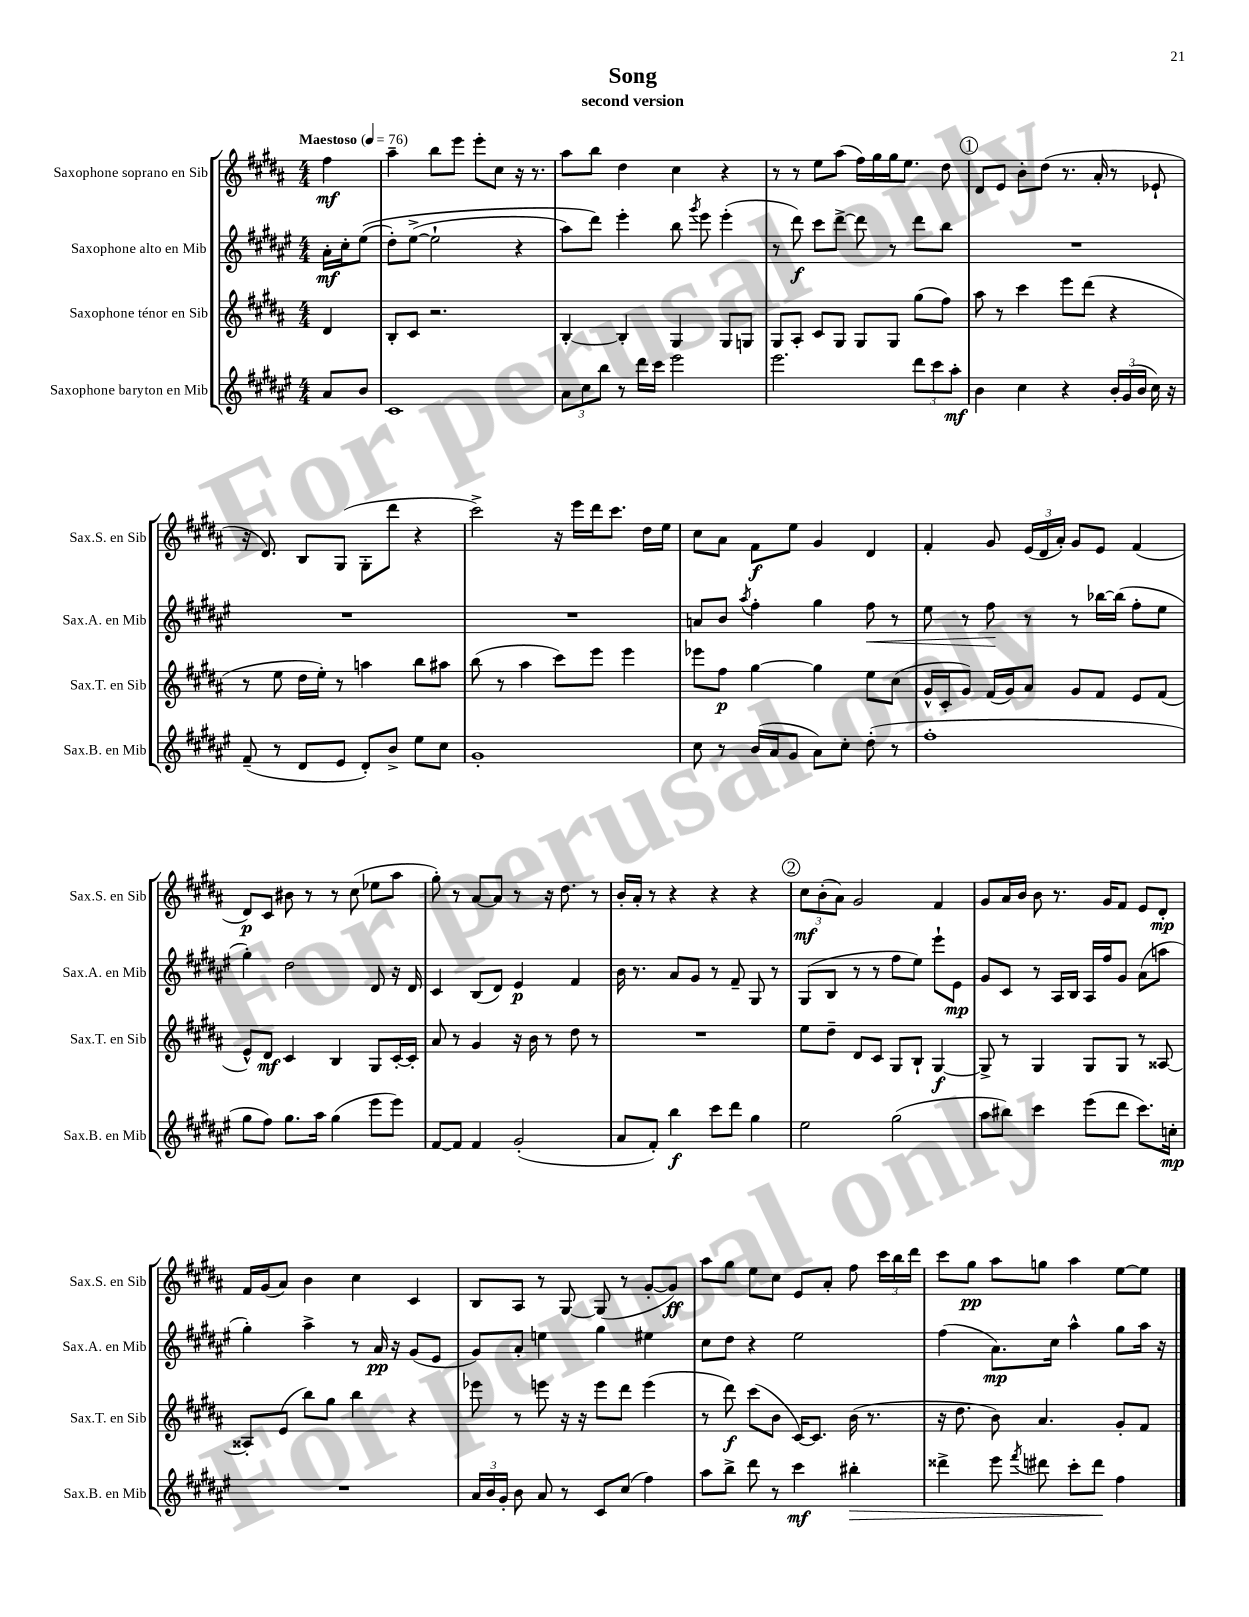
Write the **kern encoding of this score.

**kern	**kern	**kern	**kern
*staff4	*staff3	*staff2	*staff1
*clefG2	*clefG2	*clefG2	*clefG2
*k[f#c#g#d#a#e#]	*k[f#c#g#d#a#]	*k[f#c#g#d#a#e#]	*k[f#c#g#d#a#]
*M4/4	*M4/4	*M4/4	*M4/4
*MM76	*MM76	*MM76	*MM76
8a#/L	4d#/	16a#'\LL	4ff#\
.	.	16cc#'\J	.
8b/J	.	&((8ee#\J	.
=	=	=	=
1c#	8B'/L	8dd#'\L)	4aa#~\
.	8c#/J	([8ee#^\J	.
.	2.r	2ee#`\]	8bb\L
.	.	.	8eee\J
.	.	.	8eee'\L
.	.	.	8cc#\J
.	.	4r	16r
.	.	.	8.r
=	=	=	=
12a#\L	[4B'/	8aa#\L)	8aa#\L
12cc#\	.	.	.
.	.	8ddd#\J&)	8bb\J
12bb\J	.	.	.
8r	4B'/]	4eee#'\	4dd#\
16ddd#\LL	.	.	.
16ccc#\JJ	.	.	.
2eee#\	4G#/	8bb\	4cc#\
.	.	8qggg#/	.
.	.	8eee#\	.
.	8G#/L	(4eee#'\	4r
.	8G/J	.	.
=	=	=	=
2.eee#\	8G#/L	8r	8r
.	8A#'/J	8ddd#\)	8r
.	8c#/L	8ccc#\L	8ee\L
.	8G#/J	[8ddd#^\J	(8aa#\J
.	8G#/L	8ddd#\]	16ff#\LL)
.	.	.	16gg#\
.	8G#/J	8r	16gg#\J
.	.	.	8.ee\J
12ddd#\L	(8gg#\L	8ddd#\L	.
12ccc#\	.	.	.
.	8ff#\J)	8bb\J	8dd#\
12aa#'\J	.	.	.
=	=	=	=
4b\	8aa#\	1r	8d#/L
.	8r	.	8e/J
4cc#\	4ccc#\	.	8b'\L
.	.	.	(8dd#\J
4r	8eee\L	.	8.r
.	(8ddd#\J	.	.
.	.	.	16a#'/
24b'/LL	4r	.	8r
(24g#/	.	.	.
24b/JJ	.	.	.
16cc#\)	.	.	8e-`/
16r	.	.	.
=	=	=	=
(8f#~/	8r	1r	16r
.	.	.	8.d#/)
8r	8ee\	.	.
8d#/L	16dd#\LL	.	8B/L
.	16ee'\JJ)	.	.
8e#/J	8r	.	(8G#/J
8d#'/L)	4aa\	.	8G#'\L
8b^/J	.	.	8ddd#\J
8ee#\L	8bb\L	.	4r
8cc#\J	8aa#\J	.	.
=	=	=	=
1g#'	(8bb\	1r	2ccc#^\)
.	8r	.	.
.	4aa#\	.	.
.	8ccc#\L)	.	16r
.	.	.	16eee\LL
.	8eee\J	.	16ddd#\J
.	.	.	8.ccc#\J
.	4eee\	.	.
.	.	.	16dd#\LL
.	.	.	16ee\JJ
=	=	=	=
8cc#\	8eee-\L	8a/L	8cc#\L
8r	8ff#\J	8b/J	8a#\J
.	.	8qaa#/	.
(16b/LL	[4gg#\	4ff#'\	8f#\L
16a#/J	.	.	.
8g#/J	.	.	8ee\J
8a#\L)	4gg#\]	4gg#\	4g#/
8cc#'\J	.	.	.
(8dd#'\	8ee\L	8ff#\	4d#/
8r	(8cc#\J	8r	.
=	=	=	=
1ff#'	16g#^^/LL	8ee#\	4f#'/
.	16c#'/J	.	.
.	8g#/J)	8r	.
.	(16f#/LL	8ff#\	8g#/
.	16g#/J)	.	.
.	8a#/J	8r	(24e/LL
.	.	.	24d#/
.	.	.	24a#'/JJ)
.	8g#/L	8r	8g#/L
.	8f#/J	[16bb-\LL	8e/J
.	.	(16bb-\]JJ	.
.	8e/L	8ff#'\L	(4f#/
.	(8f#/J	8ee#\J	.
=	=	=	=
8gg#\L	8e^^/L)	4gg#'\)	8d#/L)
8ff#\J)	8d#/J	.	8c#/J
8.gg#\L	4c#/	2dd#\	8b#\
.	.	.	8r
16aa#\Jk	.	.	.
(4gg#\	4B/	.	8r
.	.	.	(8cc#\
8eee#\L	8G#/L	8d#/	8ee-\L
8eee#\J)	[16c#'/L	16r	8aa#\J
.	16c#'/]JJ	16d#/	.
=	=	=	=
[8f#/L	8a#/	4c#/	8gg#'\)
8f#/]J	8r	.	8r
4f#/	4g#/	(8B/L	[8a#/L
.	.	8d#/J)	8a#/]J
(2g#'/	16r	4e#/	8r
.	16b\	.	.
.	8r	.	16r
.	.	.	8.dd#\
.	8dd#\	4f#/	.
.	8r	.	8r
=	=	=	=
8a#/L	1r	16b\	16b'/LL
.	.	8.r	16a#'/JJ
8f#'/J)	.	.	8r
4bb\	.	8a#/L	4r
.	.	8g#/J	.
8ccc#\L	.	8r	4r
8ddd#\J	.	8f#~/	.
4gg#\	.	8G#/	4r
.	.	8r	.
=	=	=	=
2ee#\	8ee\L	(8G#/L	12cc#\L
.	.	.	(12b'\
.	8dd#~\J	8B/J	.
.	.	.	12a#\J)
.	8d#/L	8r	2g#/
.	8c#/J	8r	.
(2gg#\	8G#/L	8ff#\L	.
.	8B`/J	8ee#\J)	.
.	[4G#/	8eee#`\L	4f#/
.	.	8e#\J	.
=	=	=	=
8aa#\L	8G#^/]	8g#/L	8g#/L
8bb#\J)	8r	8c#/J	16a#/L
.	.	.	16b/JJ
4ccc#\	4G#/	8r	8b\
.	.	16A#/LL	8.r
.	.	16B/JJ	.
(8eee#\L	8G#/L	16A#/LL	.
.	.	16ff#/J	16g#/LK
8ddd#\J	8G#/J	8g#/J	8f#/J
8.ccc#\L)	8r	(8a#\L	8e/L
.	[8A##/	8aa\J	8d#'/J
16cc'\Jk	.	.	.
=	=	=	=
1r	8A##'/]L	4gg#'\)	16f#/LL
.	.	.	(16g#/J
.	(8e/J	.	8a#/J)
.	8bb\L)	4aa#^\	4b\
.	8gg#\J	.	.
.	4bb\	8r	4cc#\
.	.	16a#/	.
.	.	16r	.
.	4r	(8g#/L	4c#/
.	.	8e#/J	.
=	=	=	=
24a#/LL	8eee-\	8g#/L)	8B/L
24b/	.	.	.
24g#'/JJ	.	.	.
8b\	8r	8a#'/J	8A#/J
8a#/	8eee\	4ee\	8r
8r	16r	.	[8G#/
.	16r	.	.
8c#/L	8eee\L	4gg#\	(8G#/]
(8cc#/J	8ddd#\J	.	8r
4ff#\)	(4eee\	4ee#\	[8g#'/L
.	.	.	8g#/]J)
=	=	=	=
8aa#\L	8r	8cc#\L	8aa#\L
8bb^\J	8ddd#\)	8dd#\J	8gg#\J
8ddd#\	(8ccc#\L	4r	8ee\L
8r	8b\J	.	8cc#\J
4ccc#\	[16c#/LK)	2ee#\	8e/L
.	8.c#/]J	.	.
.	.	.	8a#'/J
4bb#'\	(16b\	.	8ff#\
.	8.r	.	.
.	.	.	24ccc#\LL
.	.	.	24bb\
.	.	.	24ddd#\JJ
=	=	=	=
4ddd##^\	16r	(4ff#\	8ccc#\L
.	8.dd#\	.	.
.	.	.	8gg#\J
8eee#\	8b\)	8.a#\L)	8aa#\L
8qfff#/	.	.	.
8ddd#\	4.a#/	.	8gg\J
.	.	16cc#\Jk	.
8ccc#'\L	.	4aa#^^\	4aa#\
8ddd#\J	.	.	.
4ff#\	8g#'/L	8gg#\L	[8ee\L
.	8f#/J	16aa#\Jk	8ee\]J
.	.	16r	.
==	==	==	==
*-	*-	*-	*-
